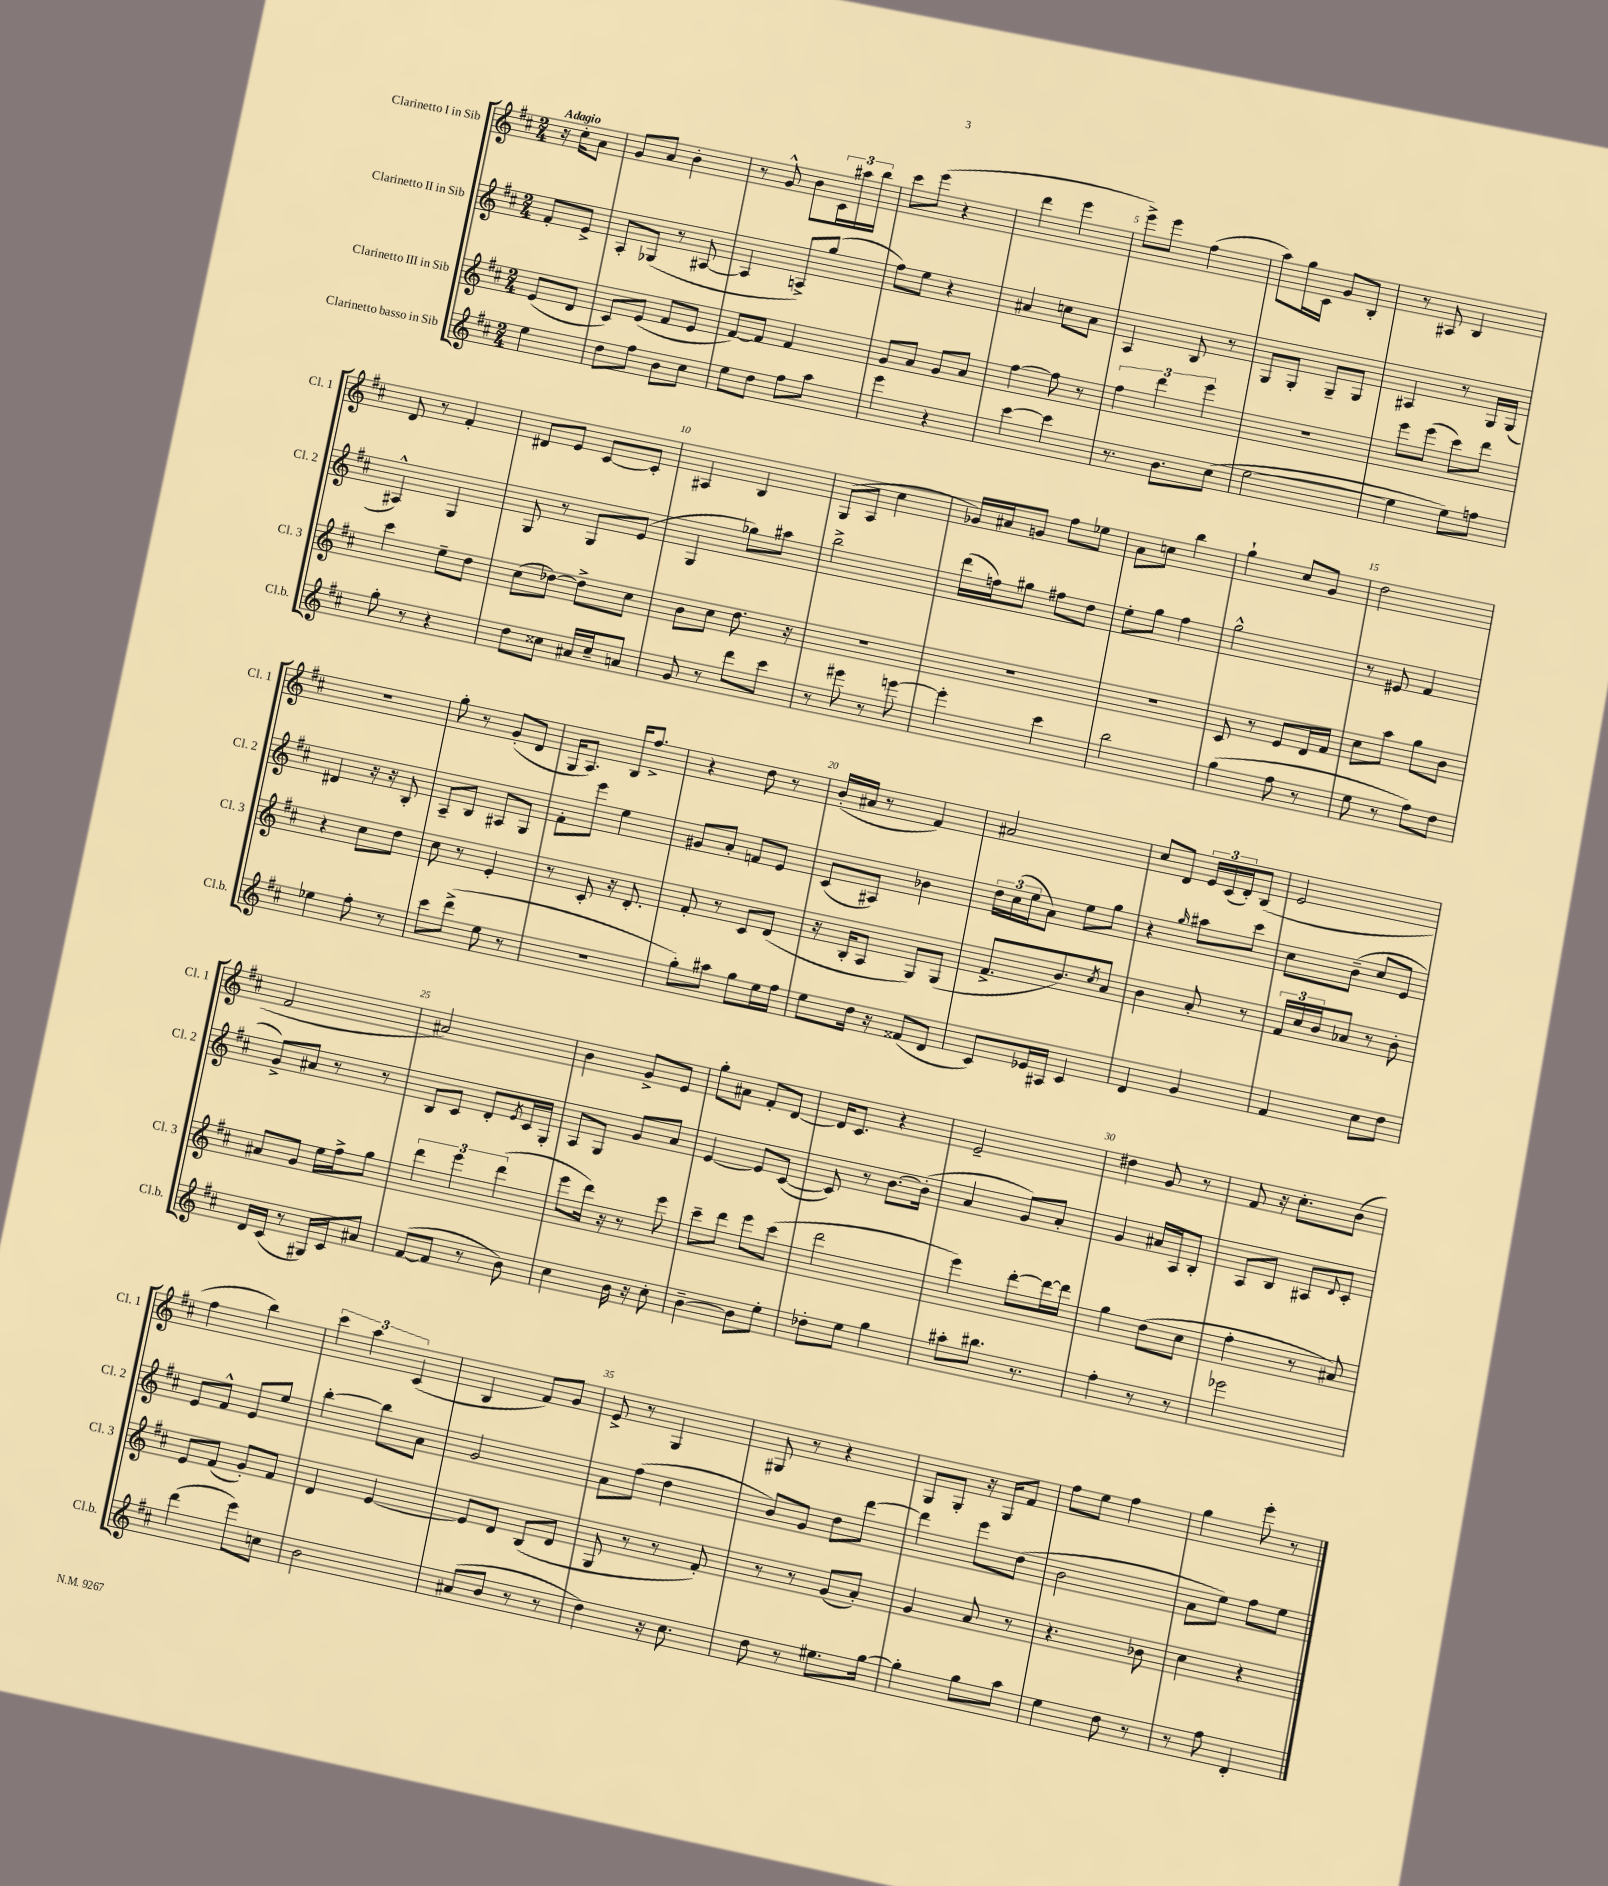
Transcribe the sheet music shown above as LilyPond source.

<<
\new StaffGroup <<
\new Staff = "s0" \with { instrumentName = "Clarinetto I in Sib" shortInstrumentName = "Cl. 1" } {
    \clef treble \key d \major \numericTimeSignature \time 2/4 \partial 4 \tempo "Adagio"
    r16 cis''16-. a'8 |
    g'8 a'8 b'4-. |
    r8 g'8-^ b'8 \tuplet 3/2 { cis'16 ais''16 b''16 } |
    cis'''8 e'''8( r4 |
    d'''4 e'''4 |
    e'''8->) e'''8 fis''4( |
    a''8) g''16 cis'16 g'8 b8-. |
    r8 ais8 b4 |
    d'8 r8 fis'4-. |
    dis'8 e'8 cis'8~ cis'8-. |
    ais4 b4 |
    g8( a8 cis''4 |
    ges'16) ais'16 g'8 fis''8 ees''8 |
    a'8 c''8 b''4 |
    g''4-! cis''8 g'8 |
    d''2 |
    R2 |
    g''8-. r8 g'8-.( d'8 |
    g16 a8.) b16 fis''8.-> |
    r4 d''8 r8 |
    b'16-.( ais'16 r8 fis'4) |
    ais'2 |
    cis''8 d'8 \tuplet 3/2 { e'16 cis'16( d'16-.) } b8( |
    e'2 |
    fis'2 |
    ais'2) |
    b'4 g'8-> e'8 |
    g''8-. ais'8 fis'8-. d'8~ |
    d'16 cis'8. r4 |
    e'2-- |
    dis''4 g'8 r8 |
    fis'8 r16 cis''8.-. b'8( |
    fis''4 b''4) |
    \tuplet 3/2 { cis'''4 a''4 cis'4( } |
    b4 fis'8) g'8 |
    e'8-> r8 g4 |
    gis8 r8 r4 |
    g8 g8-. r16 g16 fis'8 |
    fis''8 e''8 fis''4 |
    g''4 e'''8-. r8 \bar "|." |
}
\new Staff = "s1" \with { instrumentName = "Clarinetto II in Sib" shortInstrumentName = "Cl. 2" } {
    \clef treble \key d \major \numericTimeSignature \time 2/4 \partial 4
    fis'8-. e'8-> |
    a8-. ges8( r8 ais8~ |
    ais4 a8->) g''8( |
    fis''8) e''8 r4 |
    ais'4 c''8 ais'8 |
    a4 b8 r8 |
    g8 g8-. g8-- g8 |
    ais4 r8 g16 g16( |
    ais4-^) g4 |
    g8 r8 g8 e'8( |
    g4 ges''8) ais''8 |
    b''2-> |
    d'''16( f''16) gis''8 fis''8 d''8 |
    e''8-. g''8 fis''4 |
    g''2-^ |
    r8 eis'8 fis'4 |
    dis'4 r16 r16 b8-. |
    a8-- b8 ais8 g8 |
    fis'8-. e'''8 e''4 |
    gis'8 a'8-. f'8 e'8 |
    cis'8( ais8) bes'4 |
    \tuplet 3/2 { d''16 cis''16( e''16 } a'8) e''8 g''8 |
    r4 \grace { g''16 } ais''8 cis'''8 |
    cis''8 b'8--( cis''8 e'8 |
    g'8->) ais'8 r8 r8 |
    b8 cis'8 d'8-. \acciaccatura { e'8 } cis'16 g16-. |
    a8 g8 g'8 a'8 |
    e'4~ e'8 cis'8~( |
    cis'8) r8 b'8.~ b'16-.( |
    a'4 g'8) a'8-. |
    g'4 ais'16 a16 b8-. |
    a8 b8 ais8 \appoggiatura { d'8 } cis'8-. |
    e'8 fis'8-^ e'8 e''8 |
    b''4~-. b''8 a'8 |
    g'2 |
    a'8 fis''8( d''4 |
    b'8) g'8 d''8 d'''8~ |
    d'''4 e'''8 d''8( |
    b'2 |
    a'8 e''8) fis''8 e''8 \bar "|." |
}
\new Staff = "s2" \with { instrumentName = "Clarinetto III in Sib" shortInstrumentName = "Cl. 3" } {
    \clef treble \key d \major \numericTimeSignature \time 2/4 \partial 4
    e'8( d'8 |
    cis'8) e'8( fis'8 e'8 |
    fis'8~) fis'8 fis'4 |
    g'8 a'8 g'8 a'8 |
    fis''4~ fis''8 r8 |
    \tuplet 3/2 { fis''4 d'''4 e'''4 } |
    r2 |
    e'''8 e'''8( cis'''8) d'''8 |
    cis'''4 e''8-- d''8 |
    cis''8( des''8~) des''8-> cis''8 |
    b'8 cis''8 d''8. r16 |
    R2 |
    R2 |
    R2 |
    cis'8 r8 e'8 d'16 fis'16 |
    cis''8 a''8 g''8 b'8 |
    r4 cis''8 d''8 |
    cis''8 r8 e'4-. |
    r8 cis'8-. r16 d'8.-. |
    fis'8-. r8 cis'8 d'8( |
    r16 b16-. a8 g8) g8( |
    fis'8.-> b'8.) \acciaccatura { cis''8 } a'8 |
    b'4 a'8-. r8 |
    \tuplet 3/2 { fis'16 cis''16 b'16 } aes'8 r8 b'8-. |
    ais'8 g'8 e''16 fis''16-> g''8 |
    \tuplet 3/2 { d'''4 e'''4 d'''4( } |
    e'''8 d'''16) r16 r8 e'''8 |
    cis'''8-- d'''8 e'''8 cis'''8( |
    d'''2 |
    e'''4) d'''8~-. d'''16~ d'''16 |
    g''4 d''8( cis''8 |
    fis''4-. r8 ais'8) |
    e'8 fis'8( g'8-.) fis'8 |
    d'4 e'4~ |
    e'8 d'8 b8( d'8 |
    g8 r8 r8 fis'8-.) |
    r8 r8 g'8( a'8-.) |
    g'4 a'8 r8 |
    r4. bes'8 |
    cis''4 r4 \bar "|." |
}
\new Staff = "s3" \with { instrumentName = "Clarinetto basso in Sib" shortInstrumentName = "Cl.b." } {
    \clef treble \key d \major \numericTimeSignature \time 2/4 \partial 4
    e''4 |
    d''8 fis''8 b'8 cis''8 |
    e''8 d''8 fis''8 a''8 |
    e'''4 r4 |
    cis'''4~ cis'''4 |
    r8. b'8. cis''8( |
    e''2~ |
    e''4 e''8) f''8 |
    g''8-. r8 r4 |
    d''8 cisis''8 ais'16 cisis''16-- a'8 |
    g'8 r8 d'''8 cis'''8 |
    r8 eis'''8 r8 e'''8~ |
    e'''4-. cis'''4 |
    b''2 |
    g''4( fis''8 r8 |
    e''8 r8 fis''8) d''8 |
    ees''4 fis''8-. r8 |
    cis'''8 d'''8->( e''8 r8 |
    R2 |
    g''8-.) ais''8 g''8 e''16 fis''16 |
    e''8 d''16 r16 fisis'8( d'8 |
    cis'8) ees'16 ais16 cis'4 |
    d'4 g'4 |
    fis'4 cis''8 d''8 |
    d'16 cis'16( r8 gis16) cis'16 ais'8 |
    fis'8~( fis'8 r8 b'8) |
    cis''4 b'16 r16 cis''8-. |
    b'4~-- b'8 e''8-. |
    des''8-. e''8 g''4 |
    ais''8-. bis''8. r8. |
    fis''4-. r8 r8 |
    ees'''2 |
    d'''4( e'''8) c''8 |
    b'2 |
    ais'8( b'8 r8 r8 |
    d''4) r16 cis''8. |
    d''8 r8 eis''8. g''16~ |
    g''4-. g''8 a''8 |
    e''4 d''8 r8 |
    r8 fis''8 d'4-. \bar "|." |
}
>>
>>
\layout { \context { \Score \override BarNumber.break-visibility = ##(#f #t #t) barNumberVisibility = #(every-nth-bar-number-visible 5) } }
